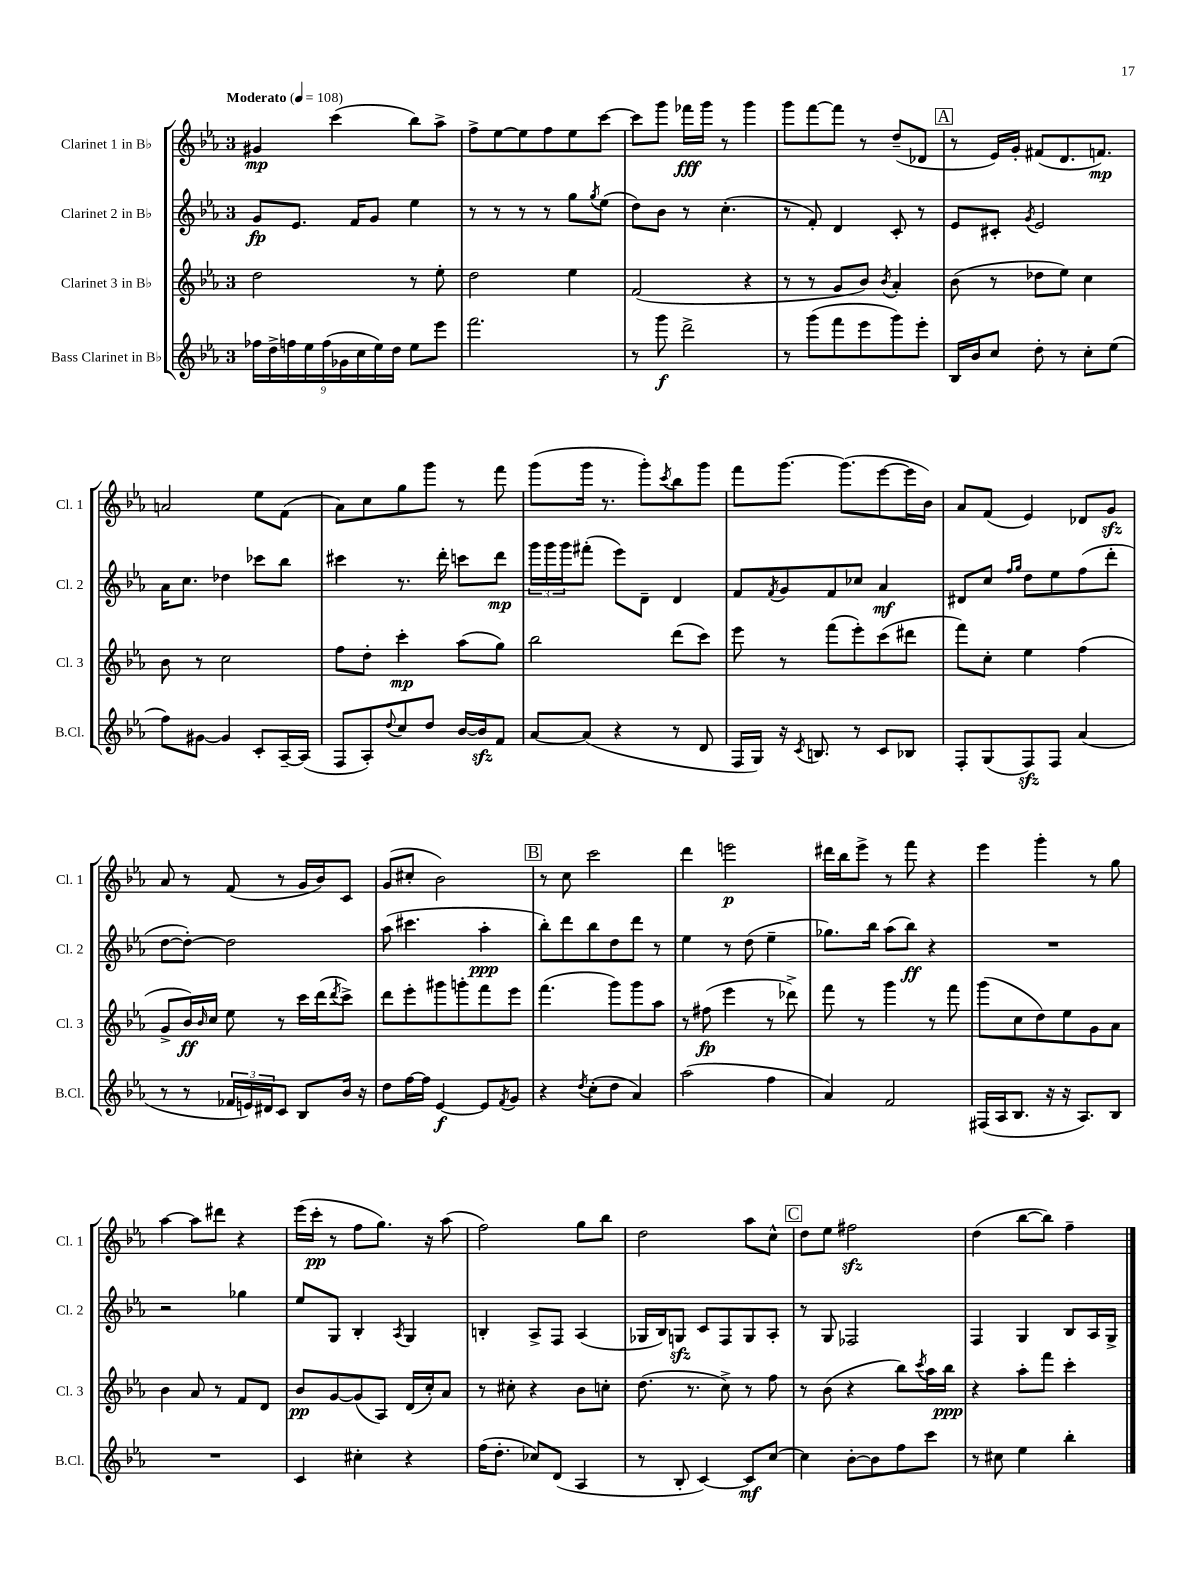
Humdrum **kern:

**kern	**dynam	**kern	**dynam	**kern	**dynam	**kern	**dynam
*part4	*part4	*part3	*part3	*part2	*part2	*part1	*part1
*staff4	*staff4	*staff3	*staff3	*staff2	*staff2	*staff1	*staff1
*I"Bass Clarinet in B♭	*	*I"Clarinet 3 in B♭	*	*I"Clarinet 2 in B♭	*	*I"Clarinet 1 in B♭	*
*I'B.Cl.	*	*I'Cl. 3	*	*I'Cl. 2	*	*I'Cl. 1	*
*clefG2	*	*clefG2	*	*clefG2	*	*clefG2	*
*k[b-e-a-]	*	*k[b-e-a-]	*	*k[b-e-a-]	*	*k[b-e-a-]	*
*M3/4	*	*M3/4	*	*M3/4	*	*M3/4	*
*MM108	*	*MM108	*	*MM108	*	*MM108	*
=1	=1	=1	=1	=1	=1	=1	=1
!	!	!	!	!	!	!LO:TX:a:B:t=Moderato	!
18ff-X\LL	.	2dd\	.	8g/L	fp	4g#X/	mp
18dd^\	.	.	.	.	.	.	.
18ffn\	.	.	.	.	.	.	.
.	.	.	.	8.e-/J	.	.	.
18ee-\	.	.	.	.	.	.	.
(18ff\	.	.	.	.	.	.	.
.	.	.	.	.	.	(4ccc\	.
18g-X\	.	.	.	.	.	.	.
.	.	.	.	16f/KL	.	.	.
18cc\	.	.	.	.	.	.	.
.	.	.	.	8g/J	.	.	.
18ee-\)	.	.	.	.	.	.	.
18dd\JJ	.	.	.	.	.	.	.
8ee-\L	.	8r	.	4ee-\	.	8bb-\L)	.
8eee-\J	.	8ee-'\	.	.	.	8aa-^\J	.
=2	=2	=2	=2	=2	=2	=2	=2
2.fff\	.	2dd\	.	8r	.	8ff^\L	.
.	.	.	.	8r	.	[8ee-\	.
.	.	.	.	8r	.	8ee-\]	.
.	.	.	.	8r	.	8ff\	.
.	.	4ee-\	.	8gg\L	.	8ee-\	.
.	.	.	.	8qgg/	.	.	.
.	.	.	.	(8ee-\J	.	[8ccc\J	.
=3	=3	=3	=3	=3	=3	=3	=3
8r	.	(2f/	.	8dd\L)	.	8ccc\L]	.
8ggg\	f	.	.	8b-\J	.	8ggg\J	.
2ddd^\	.	.	.	8r	.	16fff-X\LL	fff
.	.	.	.	.	.	16ggg\JJ	.
.	.	.	.	(4.cc'\	.	8r	.
.	.	4r	.	.	.	4ggg\	.
=4	=4	=4	=4	=4	=4	=4	=4
8r	.	8r	.	8r	.	8ggg\L	.
(8ggg\L	.	8r	.	8f'/)	.	[8fff\	.
8fff\	.	8g/L	.	4d/	.	8fff\J]	.
8eee-\	.	8b-/J)	.	.	.	8r	.
.	.	8qb-/	.	.	.	.	.
8ggg\)	.	4a-'/	.	8c'/	.	(8dd~/L	.
8eee-'\J	.	.	.	8r	.	8d-X/J	.
!!LO:REH:place=s1:t=A
=5	=5	=5	=5	=5	=5	=5	=5
16B-/LL	.	(8b-\	.	8e-/L	.	8r	.
16b-/J	.	.	.	.	.	.	.
8cc/J	.	8r	.	8c#X'/J	.	16e-/LL)	.
.	.	.	.	.	.	16g'/JJ	.
.	.	.	.	8qg/	.	.	.
8dd'\	.	8dd-X\L	.	2e-/	.	(8f#X/L	.
8r	.	8ee-\J)	.	.	.	8.d/	.
8cc'\L	.	4cc\	.	.	.	.	.
.	.	.	.	.	.	8.fn/J)	mp
(8ee-\J	.	.	.	.	.	.	.
!!LO:LB:g=z
=6	=6	=6	=6	=6	=6	=6	=6
8ff\L)	.	8b-\	.	16a-\KL	.	2an/	.
.	.	.	.	8.cc\J	.	.	.
[8g#X\J	.	8r	.	.	.	.	.
4g#/]	.	2cc\	.	4dd-X\	.	.	.
8c'/L	.	.	.	8ccc-X\L	.	8ee-\L	.
[16A-~/L	.	.	.	8bb-\J	.	(8f\J	.
(16A-/JJ]	.	.	.	.	.	.	.
=7	=7	=7	=7	=7	=7	=7	=7
8F/L	.	8ff\L	.	4ccc#X\	.	8a-\L)	.
8A-'/)	.	8dd'\J	.	.	.	8cc\	.
8qqdd/	.	.	.	.	.	.	.
8cc/	.	4ccc'\	mp	8.r	.	8gg\	.
8dd/J	.	.	.	.	.	8ggg\J	.
.	.	.	.	16ddd'\	.	.	.
[16b-/LL	.	(8aa-\L	.	8cccn\L	.	8r	.
16b-zz/J]	.	.	.	.	.	.	.
8f/J	.	8gg\J)	.	8ddd\J	mp	8fff\	.
=8	=8	=8	=8	=8	=8	=8	=8
[8a-/L	.	2bb-\	.	24ggg\LL	.	(8ggg\L	.
.	.	.	.	24ggg\	.	.	.
.	.	.	.	24ggg\J	.	.	.
(8a-/J]	.	.	.	(8fff#X'\J	.	16ggg\Jk	.
.	.	.	.	.	.	8.r	.
4r	.	.	.	8eee-\L)	.	.	.
.	.	.	.	8d~\J	.	8ggg'\L)	.
.	.	.	.	.	.	8qccc/	.
8r	.	(8ddd\L	.	4d/	.	8bb-\	.
8d/	.	8ccc\J)	.	.	.	8ggg\J	.
=9	=9	=9	=9	=9	=9	=9	=9
16F/LL	.	8eee-\	.	8f/L	.	8fff\L	.
16G/JJ)	.	.	.	.	.	.	.
.	.	.	.	8qf/	.	.	.
16r	.	8r	.	8g/	.	[8.ggg\J	.
8qc/	.	.	.	.	.	.	.
8.Bn/	.	.	.	.	.	.	.
.	.	(8fff\L	.	8f/	.	.	.
.	.	.	.	.	.	(8.ggg\L]	.
8r	.	8eee-'\)	.	8cc-X/J	.	.	.
8c/L	.	(8ccc\	.	4a-/	mf	[8eee-\	.
8B-X/J	.	8ddd#X\J	.	.	.	16eee-\L]	.
.	.	.	.	.	.	16b-\JJ)	.
=10	=10	=10	=10	=10	=10	=10	=10
8F'/L	.	8fff\L)	.	8d#X/L	.	8a-/L	.
(8G/	.	8cc'\J	.	8cc/J	.	(8f/J	.
.	.	.	.	16qqff/LL	.	.	.
.	.	.	.	16qqgg/JJ	.	.	.
8Fzz/)	.	4ee-\	.	8dd\L	.	4e-/)	.
8F/J	.	.	.	8ee-\	.	.	.
(4a-/	.	(4ff\	.	(8ff\	.	8d-X/L	.
.	.	.	.	8ddd'\J	.	8gzz/J	.
!!LO:LB:g=z
=11	=11	=11	=11	=11	=11	=11	=11
8r	.	8g^/L	.	[8dd\L	.	8a-/	.
8r	.	16b-/L)	ff	8dd'\J_)	.	8r	.
.	.	16qqb-/	.	.	.	.	.
.	.	16cc/JJ	.	.	.	.	.
24f-X/LL	.	8ee-\	.	2dd\]	.	(8f/	.
24en/)	.	.	.	.	.	.	.
24d#X/J	.	.	.	.	.	.	.
8c/J	.	8r	.	.	.	8r	.
8B-/L	.	16ccc\LL	.	.	.	16g/LL	.
.	.	(16ddd\J	.	.	.	16b-/J)	.
.	.	8qddd/	.	.	.	.	.
16b-/Jk	.	8ccc^\J)	.	.	.	8c/J	.
16r	.	.	.	.	.	.	.
=12	=12	=12	=12	=12	=12	=12	=12
8dd\L	.	8ddd\L	.	(8aa-\	.	(8g/L	.
[16ff\L	.	8eee-'\	.	4.ccc#X\	.	8cc#X'/J	.
16ff\JJ]	.	.	.	.	.	.	.
[4e-/	f	8ggg#X\	.	.	.	2b-\)	.
.	.	8gggn'\	.	.	.	.	.
8e-/L]	.	8fff\	.	4aa-'\	ppp	.	.
8qf/	.	.	.	.	.	.	.
8g/J	.	8eee-\J	.	.	.	.	.
!!LO:REH:place=s1:t=B
=13	=13	=13	=13	=13	=13	=13	=13
4r	.	(4.fff\	.	8bb-'\L)	.	8r	.
.	.	.	.	8ddd\	.	8cc\	.
8qdd/	.	.	.	.	.	.	.
(8cc'\L	.	.	.	8bb-\	.	2ccc\	.
8dd\J	.	8ggg\L)	.	8dd\	.	.	.
4a-/)	.	8ggg\	.	8ddd\J	.	.	.
.	.	8aa-\J	.	8r	.	.	.
=14	=14	=14	=14	=14	=14	=14	=14
(2aa-\	.	8r	.	4ee-\	.	4ddd\	.
.	.	(8ff#X\	fp	.	.	.	.
.	.	4eee-\	.	8r	.	2eeen\	p
.	.	.	.	(8dd\	.	.	.
4ff\	.	8r	.	4ee-~\	.	.	.
.	.	8ddd-X^\)	.	.	.	.	.
=15	=15	=15	=15	=15	=15	=15	=15
4a-/)	.	8fff\	.	8.gg-X\L)	.	16ddd#X\LL	.
.	.	.	.	.	.	16bb-\J	.
.	.	8r	.	.	.	8eee-^\J	.
.	.	.	.	16bb-\Jk	.	.	.
2f/	.	4ggg\	.	(8aa-\L	.	8r	.
.	.	.	.	8bb-\J)	ff	8fff\	.
.	.	8r	.	4r	.	4r	.
.	.	8fff\	.	.	.	.	.
=16	=16	=16	=16	=16	=16	=16	=16
(16F#X/LL	.	(8ggg\L	.	2.r	.	4eee-\	.
16A-/J	.	.	.	.	.	.	.
8.B-/J	.	8cc\	.	.	.	.	.
.	.	8dd\)	.	.	.	4ggg'\	.
16r	.	.	.	.	.	.	.
16r	.	8ee-\	.	.	.	.	.
8.A-/L)	.	.	.	.	.	.	.
.	.	8g\	.	.	.	8r	.
8B-/J	.	8a-\J	.	.	.	8gg\	.
!!LO:LB:g=z
=17	=17	=17	=17	=17	=17	=17	=17
2.r	.	4b-\	.	2r	.	[4aa-\	.
.	.	8a-/	.	.	.	8aa-\L]	.
.	.	8r	.	.	.	8ddd#X\J	.
.	.	8f/L	.	4gg-X\	.	4r	.
.	.	8d/J	.	.	.	.	.
=18	=18	=18	=18	=18	=18	=18	=18
4c/	.	8b-/L	pp	8ee-/L	.	(16eee-\LL	.
.	.	.	.	.	.	16ccc'\JJ	pp
.	.	[8g/	.	8G/J	.	8r	.
4cc#X'\	.	(8g/]	.	4B-'/	.	8ff\L	.
.	.	8A-/J)	.	.	.	8.gg\J)	.
.	.	.	.	8qA-/	.	.	.
4r	.	(16d/LL	.	4G/	.	.	.
.	.	16cc'/J)	.	.	.	16r	.
.	.	8a-/J	.	.	.	(8aa-\	.
=19	=19	=19	=19	=19	=19	=19	=19
(16ff\KL	.	8r	.	4Bn'/	.	2ff\)	.
8.dd'\J	.	.	.	.	.	.	.
.	.	8cc#X'\	.	.	.	.	.
8cc-X/L)	.	4r	.	8A-^/L	.	.	.
(8d/J	.	.	.	8F/J	.	.	.
4A-/	.	8b-\L	.	(4A-/	.	8gg\L	.
.	.	8ccn'\J	.	.	.	8bb-\J	.
=20	=20	=20	=20	=20	=20	=20	=20
8r	.	(8.dd\	.	16G-X/LL	.	2dd\	.
.	.	.	.	16B-/J)	.	.	.
8B-'/	.	.	.	8Gnzz/J	.	.	.
.	.	8.r	.	.	.	.	.
[4c/)	.	.	.	8c/L	.	.	.
.	.	8cc^\)	.	8F/	.	.	.
8c/L]	mf	8r	.	8G/	.	8aa-\L	.
[8cc/J	.	8ff\	.	8A-'/J	.	8cc^^\J	.
!!LO:REH:place=s1:t=C
=21	=21	=21	=21	=21	=21	=21	=21
4cc\]	.	8r	.	8r	.	8dd\L	.
.	.	(8b-\	.	8G/	.	8ee-\J	.
[8b-'\L	.	4r	.	2F-X/	.	2ff#Xzz\	.
8b-\]	.	.	.	.	.	.	.
8ff\	.	8bb-\L)	.	.	.	.	.
.	.	8qccc/	.	.	.	.	.
8ccc\J	.	16aa-\L	.	.	.	.	.
.	.	16bb-\JJ	ppp	.	.	.	.
=22	=22	=22	=22	=22	=22	=22	=22
8r	.	4r	.	4F/	.	(4dd\	.
8cc#X\	.	.	.	.	.	.	.
4ee-\	.	8aa-'\L	.	4G/	.	[8bb-\L	.
.	.	8fff\J	.	.	.	8bb-\J])	.
4bb-'\	.	4ccc'\	.	8B-/L	.	4ff~\	.
.	.	.	.	16A-/L	.	.	.
.	.	.	.	16G^/JJ	.	.	.
==	==	==	==	==	==	==	==
*-	*-	*-	*-	*-	*-	*-	*-
